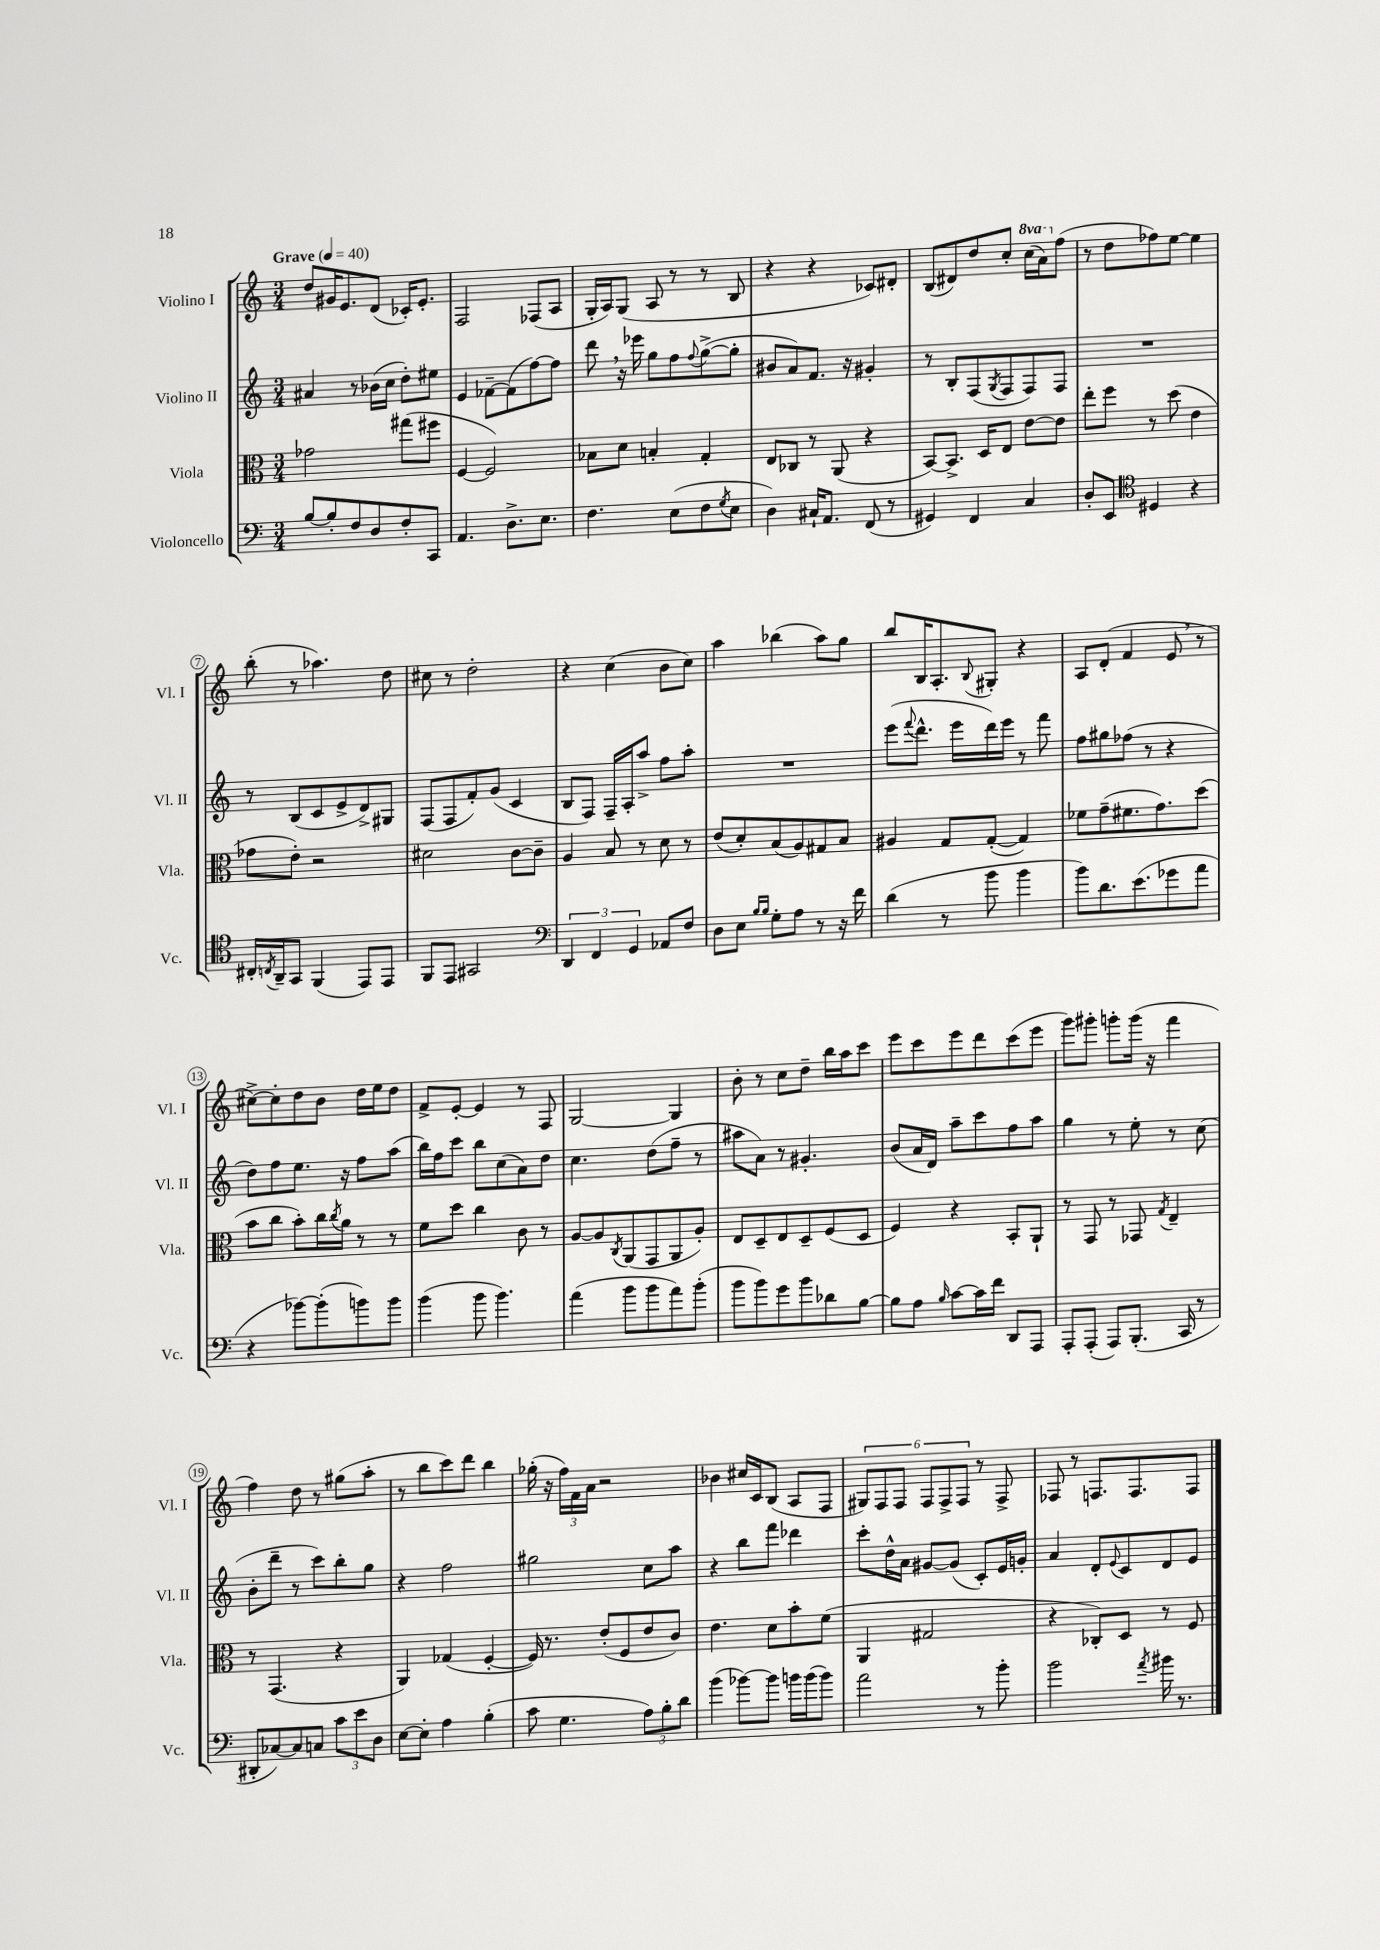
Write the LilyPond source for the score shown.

<<
\new StaffGroup <<
\new Staff = "s0" \with { instrumentName = "Violino I" shortInstrumentName = "Vl. I" } {
    \clef treble \key c \major \numericTimeSignature \time 3/4 \set Staff.ottavationMarkups = #ottavation-simple-ordinals \tempo "Grave" 4 = 40
    d''8 gis'16 e'8. d'8( ces'16-.) e'8.-. |
    f2 fes8( a8 |
    g16-. a16) g8( a8 r8 r8 b8 |
    r4 r4 ces'8) dis'8-. |
    b8( dis'8) d''8 c''8-. \ottava #1 c'''16( a''16) \ottava #0 f''8( |
    r8 d''8 fes''8) e''8~ e''4 |
    b''8-.( r8 aes''4.) d''8 |
    cis''8 r8 d''2-. |
    r4 c''4( b'8 c''8) |
    a''4 bes''4( a''8) g''8 |
    b''8 b16 a8.-. \appoggiatura { b8 } gis8-. r4 |
    a8 d'8-.( f'4 e'8 \breathe r8 |
    cis''8~->) cis''8-. d''8 b'8 d''16 e''16 d''8 |
    f'8-> e'8~-. e'4 r8 f8 |
    g2~ g4 |
    b'8-. r8 c''8 d''8-- b''16 a''16 c'''8 |
    e'''8 c'''8 e'''8 d'''8 c'''8( e'''8 |
    g'''8) gis'''8-. g'''8-. g'''16( r16 f'''4 |
    f''4) d''8 r8 gis''8( a''8-. |
    r8 b''8 c'''8) d'''8 b''4 |
    ges''16-.( r16 \tuplet 3/2 { f''16) f'16 a'16 } r2 |
    bes'4 cis''16 c'16 b8( a8 f8 |
    \tuplet 6/4 { gis8) f8 f8 f8 f8-> f8 } r8 f8-> |
    fes8 r8 f8. f8. f8 \bar "|." |
}
\new Staff = "s1" \with { instrumentName = "Violino II" shortInstrumentName = "Vl. II" } {
    \clef treble \key c \major \numericTimeSignature \time 3/4
    ais'4 r8 bes'16( c''16 d''8-.) eis''8 |
    e'4 fes'8~-- fes'8( f''8~) f''8 |
    d'''8 \breathe r16 ees'''16 g''8 f''8 \appoggiatura { f''8 } g''8~->( g''8-. |
    bis'8 a'8) f'8. r16 gis'4-. |
    r8 b8-. f8( \acciaccatura { g8 } f8 f8) f8 |
    R2. |
    r8 b8( c'8 e'8-> d'8->) gis8 |
    f8( f8 f'8-.) g'8( c'4 |
    b8 f8) f16-- a16-. a''8-> f''8 a''8-. |
    R2. |
    e'''8( \appoggiatura { f'''8 } d'''8.-^ e'''16 d'''16) e'''16 r8 f'''8 |
    f''8 gis''8 fes''8( r8 r4 |
    d''8) f''8 e''8. r16 f''8 a''8( |
    b''16) f''16 c'''8 b''8 c''8( a'8) d''8 |
    c''4. d''8( f''8-- r8 |
    ais''8 a'8) r8 gis'4.-. |
    b'8( a'16 d'16) a''8-- c'''8 f''8 a''8 |
    g''4 r8 e''8-. r8 c''8( |
    b'8-. d'''8-- r8 c'''8) b''8-. g''8 |
    r4 f''2 |
    gis''2 c''8 a''8 |
    r4 b''8 f'''8 des'''4 |
    c'''8-. d''16-^ a'16 gis'8~ gis'8( c'8-.) e'16 g'16-. |
    a'4 d'8-. \appoggiatura { e'8 } c'8 d'8 e'8 \bar "|." |
}
\new Staff = "s2" \with { instrumentName = "Viola" shortInstrumentName = "Vla." } {
    \clef alto \key c \major \numericTimeSignature \time 3/4
    ges'2 gis''8( fis''8 |
    f4~ f2) |
    bes8 d'8 b4-. g4-. |
    e8 ces8 r8 a,8( r4 |
    b,8~) b,8.-> d16 e8 e'8~ e'8 |
    e''8-. f''8 r8 d''8( e'4 |
    ges'8 e'8-.) r2 |
    dis'2 c'8~ c'8-- |
    a4 b8 r8 d'8 r8 |
    e'8( d'8-.) b8( a8) gis8 b8 |
    ais4 g8 g8~-.( g4) |
    fes'8 g'8--( fis'8. g'8.) d''8( |
    b'8 c''8 b'8-.) c''16 \acciaccatura { c''8 } a'16 r8 r8 |
    f'8 d''8 c''4 c'8 r8 |
    a8~ a8 \acciaccatura { c8 } a,8( g,8 a,8 a8-.) |
    e8 d8-- e8 d8-- f8( d8 |
    f4) r4 b,8-. a,8-! |
    r8 g,8 r8 ges,8 \acciaccatura { g8 } e4-- |
    r8 g,4.( r4 |
    a,4) ges4( f4~-. |
    f16) r8. e'8-.( f8 e'8 c'8) |
    e'4. d'8 b'8-. f'8( |
    a,4 gis2 |
    r4 ces8-.) d8 r8 f8 \bar "|." |
}
\new Staff = "s3" \with { instrumentName = "Violoncello" shortInstrumentName = "Vc." } {
    \clef bass \key c \major \numericTimeSignature \time 3/4
    b8~ b8-. f8 d8 f8-. c,8 |
    a,4. d8.-> e8. |
    f4. e8( f8 \acciaccatura { g8 } e8 |
    d4) cis16-! a,8. f,8( r8 |
    gis,4) f,4 c4 |
    d8-. e,8 \clef tenor dis4 r4 |
    cis16-. \acciaccatura { c8 } a,16-- g,8 f,4( e,8) e,8 |
    f,8 e,8 gis,2 |
    \clef bass \tuplet 3/2 { d,4 f,4 g,4 } aes,8 f8 |
    d8 e8 \grace { b16 b16 } g8-. a8 r8 r16 f'16 |
    d'4( r8 b'8 b'4 |
    b'8) d'8. e'8.( ges'8 a'8 |
    r4 bes'8~) bes'8-.( b'8) b'8 |
    b'4( b'8 b'4.) |
    a'4( b'8 b'8 a'8) b'8-.( |
    b'8 b'8) g'8 b'8 des'8 b8~ |
    b8 a8 \grace { b16 } c'8~ c'16 f'16 d,8 a,,8 |
    a,,8-. a,,8-.( a,,8) b,,8.-.( c,16 r8 |
    dis,8-. ces8~) ces8 c8 \tuplet 3/2 { c'8 e'8 d8 } |
    e8~ e8-. a4 b4-.( |
    c'8 g4. \tuplet 3/2 { a8) b8-. d'8 } |
    b'4( bes'8~) bes'8 b'16 b'16( b'8) |
    a'2 r8 b'8-. |
    b'2 \acciaccatura { a'8 } bis'16 r8. \bar "|." |
}
>>
>>
\layout { \context { \Score \override BarNumber.stencil = #(make-stencil-circler 0.1 0.3 ly:text-interface::print) } }
